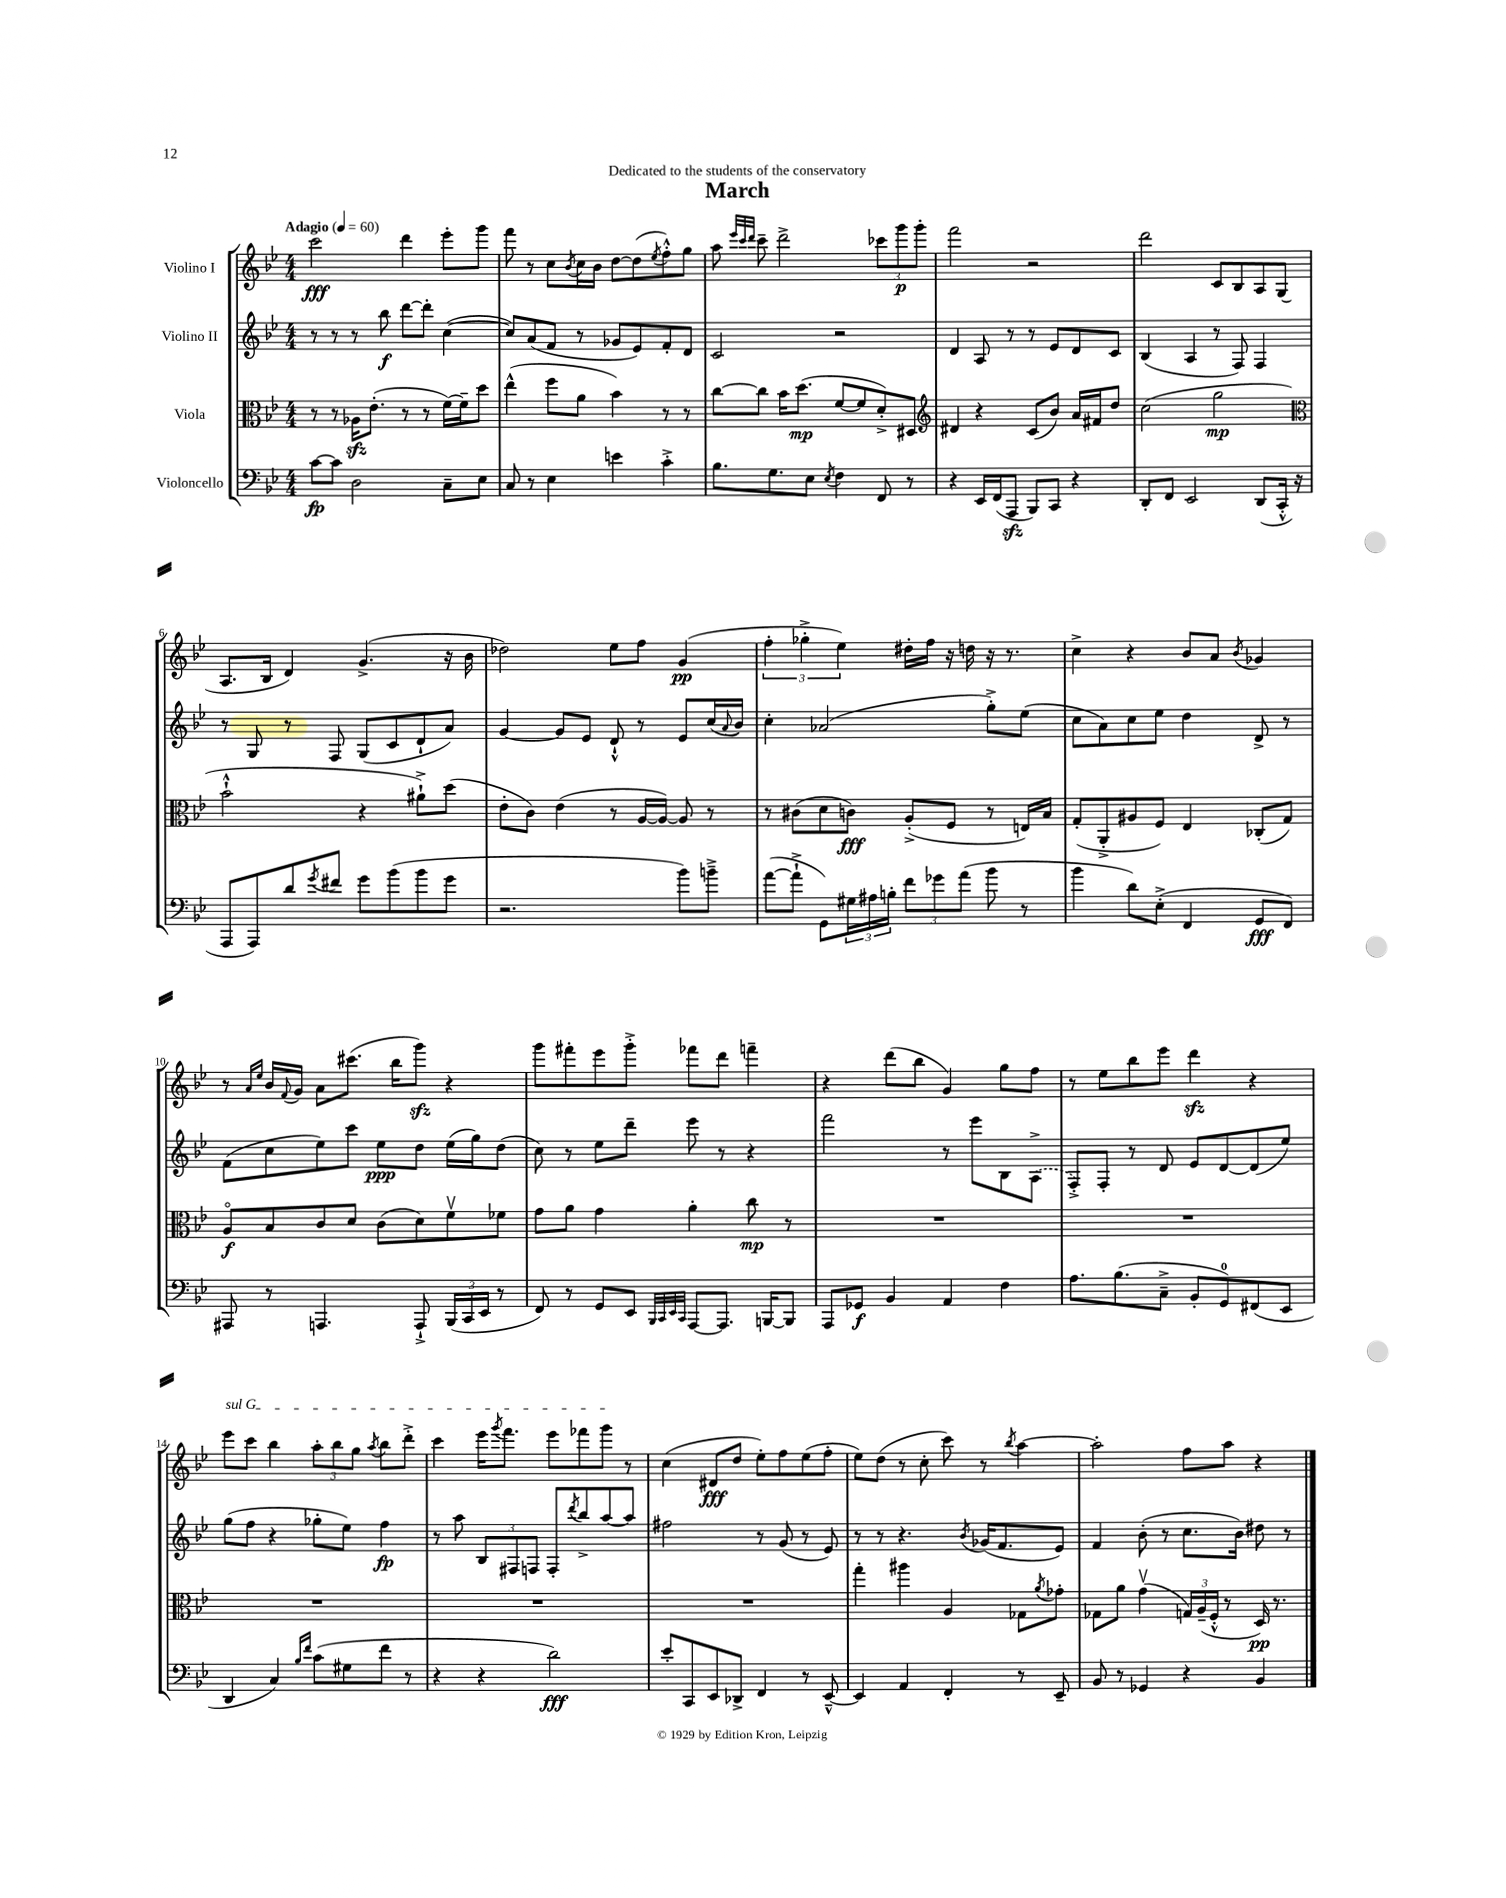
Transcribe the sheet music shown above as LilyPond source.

\header { title = "March" dedication = "Dedicated to the students of the conservatory" }
<<
\new StaffGroup <<
\new Staff = "s0" \with { instrumentName = "Violino I" } {
    \clef treble \key bes \major \numericTimeSignature \time 4/4 \tempo "Adagio" 4 = 60
    c'''2\fff d'''4 ees'''8-. g'''8 |
    f'''8 r8 c''8 \acciaccatura { bes'8 } c''16 bes'16 d''8~ d''8( \acciaccatura { ees''8 } f''8-.-^) g''8 |
    a''8 \grace { ees'''32 c'''32 d'''32 } c'''8-- d'''2-> \tuplet 3/2 { ces'''8 g'''8\p g'''8-. } |
    f'''2 r2 |
    d'''2 c'8 bes8 a8 g8( |
    a8. bes16 d'4) g'4.->( r16 bes'16 |
    des''2) ees''8 f''8 g'4\pp( |
    \tuplet 3/2 { f''4-. ges''4-.-> ees''4) } dis''16-. f''16 r16 d''16 r16 r8. |
    c''4-> r4 bes'8 a'8 \acciaccatura { bes'8 } ges'4 |
    r8 \grace { a'16 ees''16 } bes'16 \appoggiatura { f'8 } g'16 a'8 cis'''8.( bes''16 g'''8\sfz) r4 |
    g'''8 fis'''8-. ees'''8 g'''8-.-> fes'''8 d'''8 f'''4-- |
    r4 d'''8( bes''8 g'4) g''8 f''8 |
    r8 ees''8 bes''8 ees'''8 d'''4\sfz r4 |
    \once \override TextSpanner.bound-details.left.text = \markup { \italic "sul G" } ees'''8\startTextSpan c'''8 bes''4 \tuplet 3/2 { a''8-. bes''8 g''8 } \acciaccatura { a''8 } bes''8 d'''8-.-> |
    c'''4 ees'''16 \acciaccatura { g'''8 } f'''8. ees'''8 fes'''8 g'''8\stopTextSpan r8 |
    c''4( dis'8\fff d''8 ees''8-.) f''8 ees''8( f''8-. |
    ees''8) d''8( r8 c''8-. c'''8) r8 \acciaccatura { bes''8 } a''4~ |
    a''2-. f''8 a''8 r4 \bar "|." |
}
\new Staff = "s1" \with { instrumentName = "Violino II" } {
    \clef treble \key bes \major \numericTimeSignature \time 4/4
    r8 r8 r8 bes''8\f d'''8~ d'''8-. c''4~( |
    c''8) a'8( f'8 r8 ges'8 ees'8) f'8-. d'8 |
    c'2 r2 |
    d'4 a8 r8 r8 ees'8 d'8 c'8 |
    bes4( a4 r8 f8) f4 |
    r8 g8 r8 f8 g8( c'8 d'8-! a'8) |
    g'4~ g'8 ees'8 d'8-!-^ r8 ees'8 c''16( \appoggiatura { a'8 } bes'16) |
    c''4-. aes'2( g''8-.->) ees''8( |
    c''8 a'8) c''8 ees''8 d''4 d'8-> r8 |
    f'8( c''8 ees''8) c'''8 ees''8\ppp d''8 ees''16( g''16) d''8( |
    c''8) r8 ees''8 d'''8-- ees'''8 r8 r4 |
    f'''2 r8 ees'''8 bes8 \once \slurDashed a8->( |
    f8-.->) f8-. r8 d'8 ees'8 d'8~ d'8( ees''8) |
    g''8( f''8 r4 ges''8-. ees''8) f''4\fp |
    r8 a''8 \tuplet 3/2 { bes8 fis8 f8 } f8-. \acciaccatura { d'''8 } bes''8-> a''8~ a''8 |
    fis''2 r8 g'8( r8 ees'8) |
    r8 r8 r4. \acciaccatura { bes'8 } ges'16( f'8. ees'8) |
    f'4 bes'8-.( r8 c''8. bes'16) dis''8 r8 \bar "|." |
}
\new Staff = "s2" \with { instrumentName = "Viola" } {
    \clef alto \key bes \major \numericTimeSignature \time 4/4
    r8 r8 aes16\sfz ees'8.-.( r8 r8 f'16~) f'16-- d''8 |
    ees''4-^( f''8 a'8 bes'4) r8 r8 |
    c''8~ c''8 bes'16 d''8.\mp( f'8~ f'8 d'8-.->) dis8 |
    \clef treble dis'4 r4 c'8( bes'8) a'16 fis'16 d''8 |
    c''2( g''2\mp |
    \clef alto bes'2-!-^ r4 ais'8-!->) d''8( |
    ees'8-. c'8) ees'4( r8 a16~ a16~) a8 r8 |
    r8 cis'8( d'8 c'8\fff) a8-.->( f8 r8 e16) bes16 |
    g8-.( a,8-.-> ais8 f8) ees4 ces8-.( g8) |
    a8\flageolet\f bes8 c'8 d'8 c'8( d'8) f'8\upbow fes'8 |
    g'8 a'8 g'4 a'4-. c''8\mp r8 |
    R1 |
    R1 |
    R1 |
    R1 |
    R1 |
    g''4-. ais''4 a4 ges8 \acciaccatura { a'8 } ges'8-. |
    ges8 a'8 g'4\upbow( \tuplet 3/2 { g16) a16--( f16-.-^ } r8 d16\pp) r8. \bar "|." |
}
\new Staff = "s3" \with { instrumentName = "Violoncello" } {
    \clef bass \key bes \major \numericTimeSignature \time 4/4
    c'8~\fp c'8 d2 c8-- ees8 |
    c8 r8 ees4 e'4 c'4-.-> |
    bes8. g8. ees8 \acciaccatura { ees8 } f4 f,8 r8 |
    r4 ees,16 f,16( a,,8\sfz bes,,8) c,8 r4 |
    d,8-. f,8 ees,2 d,8( c,16-.-^ r16 |
    a,,8 a,,8) d'8 \acciaccatura { g'8 } fis'8 g'8 bes'8( bes'8 g'8 |
    r2. bes'8) b'8---> |
    a'8~( a'8-!-> g,8) \tuplet 3/2 { gis16 ais16 b16-. } \tuplet 3/2 { f'8 ges'8 a'8( } bes'8 r8 |
    bes'4 d'8) ees8-.->( f,4 g,8\fff f,8) |
    ais,,8 r8 a,,4. a,,8-!-> \tuplet 3/2 { bes,,16( c,16 ees,16 } r8 |
    f,8) r8 g,8 ees,8 \grace { bes,,32 c,32 ees,32 c,32 } a,,8~ a,,8. b,,16~ b,,8 |
    a,,8 ges,8\f bes,4 a,4 f4 |
    a8. bes8.( c8---> bes,8-. g,8-0) fis,8( ees,8 |
    d,4 c4) \grace { bes16 f'16 } c'8( gis8 f'8 r8 |
    r4 r4 d'2\fff) |
    ees'8-. c,8 ees,8 des,8-> f,4 r8 ees,8~---^ |
    ees,4 a,4 f,4-. r8 ees,8-- |
    bes,8 r8 ges,4 r4 bes,4 \bar "|." |
}
>>
>>
